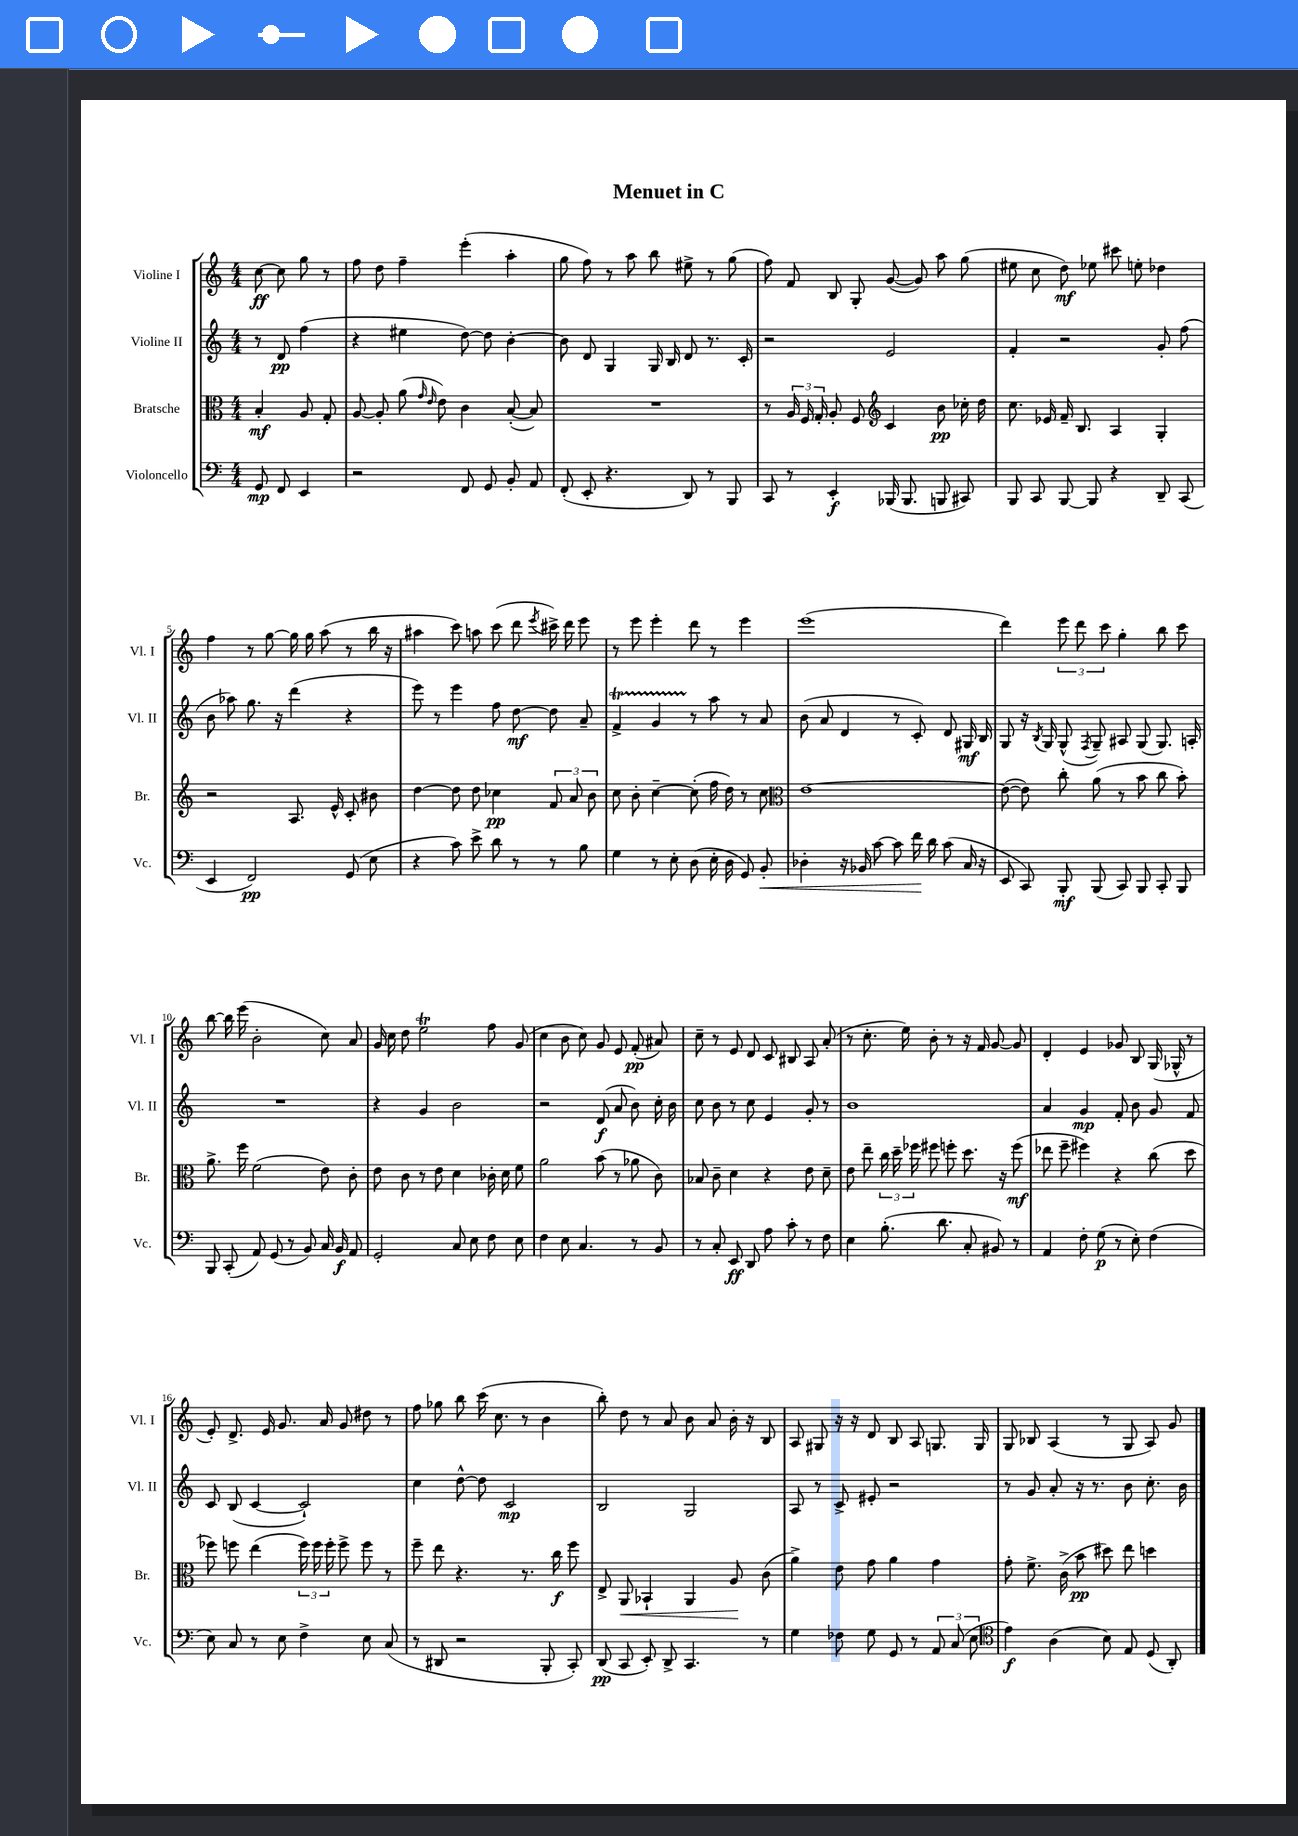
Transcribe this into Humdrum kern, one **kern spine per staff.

**kern	**kern	**kern	**kern
*staff4	*staff3	*staff2	*staff1
*clefF4	*clefC3	*clefG2	*clefG2
*k[]	*k[]	*k[]	*k[]
*M4/4	*M4/4	*M4/4	*M4/4
8GG/	4B'/	8r	[8cc\
8FF/	.	8d/	8cc\]
4EE/	8A/	(4ff\	8gg\
.	8G'/	.	8r
=	=	=	=
2r	[8A/	4r	8ff\
.	8A'/]	.	8dd\
.	(8a\	4ee#\	4ff~\
.	16qqg/	.	.
.	16qqe/	.	.
.	8e\)	.	.
8FF/	4c\	[8dd\)	(4eee'\
8GG/	.	8dd\]	.
8BB'/	([8B'/	[4b'\	4aa'\
8AA/	8B/])	.	.
=	=	=	=
(8FF'/	1r	8b\]	8gg\
8EE'/	.	8d/	8ff\)
4.r	.	4G/	8r
.	.	.	8aa\
.	.	16G/	8bb\
.	.	16B/	.
8DD/)	.	8d/	8ee#^\
8r	.	8.r	8r
8BBB/	.	.	(8gg\
.	.	16c'/	.
=	=	=	=
8CC/	8r	2r	8ff\)
8r	24A/	.	8f/
.	24F/	.	.
.	24G'/	.	.
4EE'/	8A'/	.	8B/
.	8F/	.	8G'/
*	*clefG2	*	*
(16BBB-/	4c/	2e/	([8g/
8.BBB-/	.	.	.
.	.	.	8g/])
8BBB/	8b\	.	8aa\
8CC#/)	16cc-'\	.	(8gg\
.	16dd\	.	.
=	=	=	=
8BBB/	8.cc\	4f'/	8ee#\
8CC/	.	.	8cc\
.	16e-/	.	.
[8BBB/	16f~/	2r	8dd\)
.	8.B/	.	.
8BBB/]	.	.	8ee-\
4r	4A/	.	8ccc#\
.	.	.	8ee'\
8DD~/	4G'/	8g'/	4dd-\
(8CC/	.	(8ff\	.
=	=	=	=
4EE/	2r	8b\	4ff\
.	.	8aa-\)	.
2FF/)	.	8.gg\	8r
.	.	.	[8gg\
.	.	16r	.
.	8.A/	(4ddd\	16gg\]
.	.	.	16gg\
.	.	.	(8aa\
.	16e^^/	.	.
(8GG/	8c'/	4r	8r
8E\	8b#\	.	16bb\
.	.	.	16r
=	=	=	=
4r	[4dd\	8eee\)	4aa#\
.	.	8r	.
8c\)	8dd\]	4eee\	8ccc\)
8e^\	8dd\	.	8aa\
8d\	4cc-\	8ff\	(8ccc\
8r	.	[8dd\	8ddd\
.	.	.	8qeee/
8r	12f/	8dd\]	16ccc#^\)
.	.	.	16ddd\
.	12a/	.	.
8B\	.	8a~/	8eee\
.	12b\	.	.
=	=	=	=
4G\	8cc\	4f^/	8r
.	8b'\	.	8eee\
8r	[4cc~\	4g/	4eee'\
8E'\	.	.	.
(8D\	(8cc'\]	8r	8ddd\
16E'\	16ff\	8aa\	8r
16D\	16dd\)	.	.
8GG/)	8r	8r	4eee\
8BB'/	8cc\	8a/	.
=	=	=	=
*	*clefC3	*	*
4D-'\	[1e	(8b\	(1eee
.	.	8a/	.
16r	.	4d/	.
16BB-/	.	.	.
[8c\	.	.	.
8c\]	.	8r	.
16f\	.	8c'/)	.
16d\	.	.	.
(8c\	.	8d/	.
16C/	.	16G#/	.
16r	.	16B/	.
=	=	=	=
8EE/	(8e\_	8G/	4ddd\)
8CC/)	8e\])	16r	.
.	.	8qB/	.
.	.	16G/	.
8BBB'/	8cc'\	(8G^^/	12eee\
.	.	.	12ddd\
.	.	8qF/	.
(8BBB/	(8a\	8G~/)	.
.	.	.	12ccc\
8CC/)	8r	8A#/	4gg'\
8BBB/	8b\	(8G/	.
8CC'/	8cc\	8.G/)	8bb\
8BBB/	8b'\)	.	8ccc\
.	.	16A'/	.
=	=	=	=
8BBB/	8.a^\	1r	[8bb\
(8CC'/	.	.	16bb\]
.	16ff\	.	(16eee\
8AA/)	(2f\	.	2b'\
(8GG/	.	.	.
8r	.	.	.
8BB/)	.	.	.
16C/	8e\)	.	8cc\)
16BB/	.	.	.
8AA/	8c'\	.	8a/
=	=	=	=
2GG'/	8e\	4r	16g/
.	.	.	16cc\
.	8c\	.	8dd\
.	8r	4g/	2ee\
.	8e\	.	.
8C/	4d\	2b\	.
8E\	.	.	.
8F\	16c-'\	.	8ff\
.	16d\	.	.
8E\	8f\	.	(8g/
=	=	=	=
4F\	2a\	2r	4cc\
8E\	.	.	8b\
4.C/	.	.	8cc\)
.	(8b\	(8d/	8g/
.	8r	8a/	8e/
8r	8a-\	8b\)	(8f'/
8BB/	8c\)	16cc'\	8a#/)
.	.	16b\	.
=	=	=	=
8r	8B-/	8cc\	8cc~\
8C'/	8c~\	8b\	8r
8EE/	4d\	8r	8e/
8DD/	.	8cc\	8d/
8A\	4r	4e/	8c/
8c'\	.	.	8B#/
8r	8e\	8g'/	8A/
8F\	8d~\	8r	(8a'/
=	=	=	=
4E\	8e\	1b	8r
.	8ee~\	.	8.cc'\
(8.B'\	24cc\	.	.
.	24dd~\	.	.
.	.	.	16ee\)
.	24ff-\	.	.
.	8ff#\	.	8b'\
8.d\	.	.	.
.	8ff'\	.	8r
8C'/	8.dd\	.	16r
.	.	.	16f/
8BB#/)	.	.	[8g/
.	16r	.	.
8r	(8ff\	.	8g/]
=	=	=	=
4AA/	8ee-\	4a/	4d'/
.	8ff~\	.	.
8F'\	4ff#\)	4g/	4e/
(8G\	.	.	.
8r	4r	8f'/	8g-/
8E'\)	.	8b\	8B/
(4F\	(8cc\	8g/	(16G/
.	.	.	16G-^^/
.	8dd\	8f/	8r
=	=	=	=
8E\)	8ff-\)	8c/	8e'/)
8C/	8ff\	(8B/	8.d^/
8r	(4ee\	[4c/	.
.	.	.	16e/
8E\	.	.	8.g/
4F^\	24ff\)	2c`/])	.
.	24ff\	.	.
.	.	.	16a/
.	24ff'\	.	.
.	8ff^\	.	8g/
8E\	8ff\	.	8dd#\
(8C/	8r	.	8r
=	=	=	=
8r	8ff~\	4cc\	8ff\
8DD#/	8ee\	.	8gg-\
2r	4.r	[8dd^^\	8bb\
.	.	8dd\]	(16ccc\
.	.	.	8.cc\
.	.	2c/	.
.	8.r	.	8r
8BBB'/	.	.	4b\
.	16cc\	.	.
8CC'/)	8ff\	.	.
=	=	=	=
(8DD/	8E^/	2B/	8bb'\)
8CC/	8AA/	.	8dd\
8EE'/)	4BB-`/	.	8r
8DD^/	.	.	8a/
4.CC/	4AA/	2G/	8b\
.	.	.	8a/
.	8A/	.	16b'\
.	.	.	16r
8r	(8c\	.	8B/
=	=	=	=
4G\	4a^\)	8A/	8A/
.	.	8r	8G#/
8F-\	8e\	8c^/	16r
.	.	.	16r
8G\	8g\	8e#'/	8d/
8GG/	4a\	2r	8B/
8r	.	.	8A/
12AA/	4g\	.	8.G/
(12C/	.	.	.
12E\	.	.	.
.	.	.	16G/
=	=	=	=
*clefC4	*	*	*
4e\)	8g'\	8r	8G/
.	8.f^\	8g/	8B-/
(4A\	.	8a'/	(4A/
.	(16c^\	.	.
.	8b\	16r	.
.	.	8.r	.
8B\)	8dd#\)	.	8r
8E/	8ee\	8b\	8G/
(8D/	4dd\	8.cc'\	8A/)
8AA'/)	.	.	8g/
.	.	16b\	.
==	==	==	==
*-	*-	*-	*-
